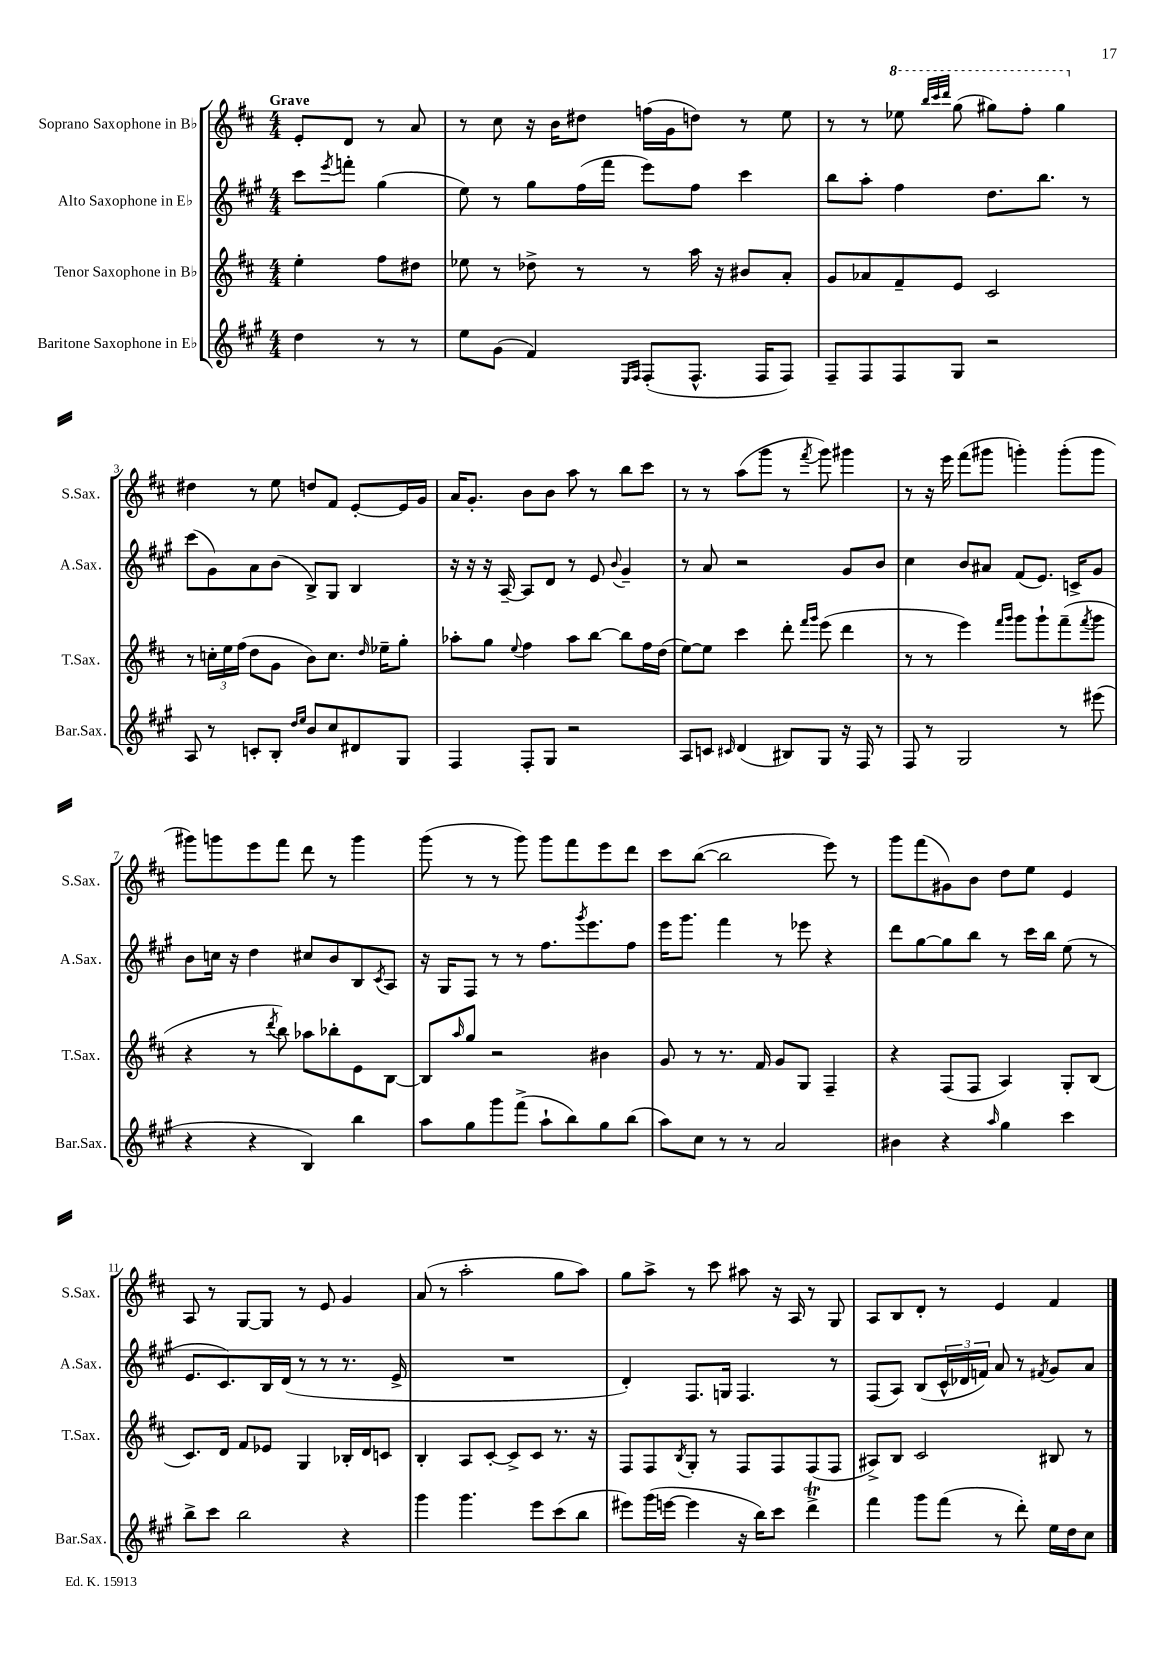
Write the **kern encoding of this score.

**kern	**kern	**kern	**kern
*staff4	*staff3	*staff2	*staff1
*clefG2	*clefG2	*clefG2	*clefG2
*k[f#c#g#]	*k[f#c#]	*k[f#c#g#]	*k[f#c#]
*M4/4	*M4/4	*M4/4	*M4/4
4dd\	4ee'\	8ccc#\L	8e'/L
.	.	8qeee/	.
.	.	8fff'\J	8d/J
8r	8ff#\L	(4gg#\	8r
8r	8dd#\J	.	8a/
=	=	=	=
8ee\L	8ee-\	8ee\)	8r
(8g#\J	8r	8r	8cc#\
4f#/)	8dd-^\	8gg#\L	16r
.	.	.	16b\LK
.	8r	(16ff#\L	8dd#\J
.	.	16fff#\JJ	.
16qqE/LL	.	.	.
16qqF#/JJ	.	.	.
(8F#'/L	8r	8eee\L)	(16ff\LL
.	.	.	16g\J
8.F#^^/J	16aa\	8ff#\J	8dd\J)
.	16r	.	.
.	8b#/L	4ccc#\	8r
16F#/LK	.	.	.
8F#/J)	8a'/J	.	8ee\
=	=	=	=
8F#~/L	8g/L	8bb\L	8r
8F#/	8a-/	8aa'\J	8r
8F#/	8f#~/	4ff#\	8eee-\
.	.	.	32qqbbb/LLL
.	.	.	32qqcccc#/
.	.	.	32qqdddd/JJJ
8G#/J	8e/J	.	(8ggg\
2r	2c#/	8.dd\L	8ggg#\L)
.	.	.	8fff#'\J
.	.	8.bb\J	.
.	.	.	4ggg#\
.	.	8r	.
=	=	=	=
8A/	8r	(8ccc#\L	4dd#\
8r	24cc'\LL	8g#\)	.
.	24ee\	.	.
.	(24ff#\JJ	.	.
8c'/L	8dd\L	8a\	8r
8B'/J	8g\J	(8b\J	8ee\
16qqdd/LL	.	.	.
16qqee/JJ	.	.	.
8b/L	8b\L)	8B^/L)	8dd/L
8cc#/	8.cc\J	8G#/J	8f#/J
8d#/	.	4B/	[8e'/L
.	16qqdd/	.	.
.	16ee-~\LK	.	.
8G#/J	8gg'\J	.	16e/]L
.	.	.	16g/JJ
=	=	=	=
4F#/	8aa-'\L	16r	16a/LK
.	.	16r	8.g'/J
.	8gg\J	16r	.
.	.	[16A~/	.
.	8qqee/	.	.
8F#'/L	4ff#\	8A/]L	8b\L
8G#/J	.	8d/J	8b\J
2r	8aa-\L	8r	8aa\
.	[8bb\J	8e/	8r
.	.	8qqb/	.
.	8bb\]L	4g#~/	8bb\L
.	16ff#\L	.	8ccc#\J
.	(16dd\JJ	.	.
=	=	=	=
8A/L	[8ee\L)	8r	8r
8c/J	8ee\]J	8a/	8r
16qqc#/	.	.	.
(4d/	4ccc#\	2r	(8aa\L
.	.	.	8ggg\J
8B#/L)	8ddd'\	.	8r
.	16qqfff#/LL	.	.
.	16qqggg/JJ	.	8qfff#/
8G#/J	(8eee\	.	8ggg\)
16r	4ddd\	8g#/L	4ggg#\
16F#/	.	.	.
8r	.	8b/J	.
=	=	=	=
8F#/	8r	4cc#\	8r
8r	8r	.	16r
.	.	.	16eee\
2G#/	4eee\)	8b/L	(8fff#\L
.	.	8a#/J	8ggg#\J
.	16qqfff#/LL	.	.
.	16qqggg/JJ	.	.
.	8ggg\L	(8f#/L	4ggg'\)
.	8ggg`\	8.e/J)	.
8r	(8fff#~\	.	(8ggg'\L
.	.	16c^/LK	.
.	8qfff#/	.	.
(8eee#\	8ggg\J	8g#/J	8ggg\J
=	=	=	=
4r	4r	8b\L	8ggg#\L)
.	.	16cc\Jk	8ggg\
.	.	16r	.
4r	8r	4dd\	8eee\
.	8qddd/	.	.
.	8bb\)	.	8fff#\J
4B/)	8aa-\L	8cc#/L	8ddd\
.	8bb-'\	8b/	8r
4bb\	8e\	8B/	4ggg\
.	.	8qc#/	.
.	[8B\J	8A/J	.
=	=	=	=
8aa\L	8B/]L	16r	(8ggg\
.	.	16G#/LK	.
.	16qqaa/	.	.
8gg#\	8gg/J	8F#/J	8r
8ggg#\	2r	8r	8r
(8fff#^\J	.	8r	8ggg\)
8aa`\L	.	8.ff#\L	8ggg\L
8bb\)	.	.	8fff#\
.	.	8qggg#/	.
.	.	8.eee\	.
8gg#\	4b#\	.	8eee\
(8bb\J	.	8ff#\J	8ddd\J
=	=	=	=
8aa\L)	8g/	16eee\LK	8ccc#\L
.	.	8.ggg#\J	.
8cc#\J	8r	.	([8bb\J
8r	8.r	4fff#\	2bb\]
8r	.	.	.
.	16f#/	.	.
2a/	8g/L	8r	.
.	8G/J	8eee-\	.
.	4F#~/	4r	8eee\)
.	.	.	8r
=	=	=	=
4b#\	4r	8ddd\L	8ggg\L
.	.	[8gg#\	(8fff#\
4r	(8F#/L	8gg#\]	8g#\)
.	8F#/J	8bb\J	8b\J
16qqaa/	.	.	.
4gg#\	4A/)	8r	8dd\L
.	.	16ccc#\LL	8ee\J
.	.	16bb\JJ	.
4ccc#\	8G'/L	(8ee\	4e/
.	(8B/J	8r	.
=	=	=	=
8bb^\L	8.c#/L)	8.e/L	8A/
8ccc#\J	.	.	8r
.	16d/Jk	8.c#/)	.
2bb\	8f#/L	.	[8G/L
.	8e-/J	16B/L	8G/]J
.	.	(16d/JJ	.
.	4G/	8r	8r
.	.	8r	8e/
4r	16B-'/LL	8.r	4g/
.	16d/J	.	.
.	8c/J	.	.
.	.	16e^/	.
=	=	=	=
4ggg#\	4B'/	1r	(8a/
.	.	.	8r
4.ggg#\	8A/L	.	2aa'\
.	[8c#'/J	.	.
.	8c#^/]L	.	.
8eee\L	8c#/J	.	.
(8ccc#\	8.r	.	8gg\L
8bb\J	.	.	8aa\J)
.	16r	.	.
=	=	=	=
8eee#\L)	8F#/L	4d'/)	8gg\L
(16ggg#\L	8F#/	.	8aa^\J
[16eee\JJ	.	.	.
.	8qB/	.	.
4eee\]	8G'/J	8.F#/L	8r
.	8r	.	8ccc#\
.	.	16G/Jk	.
16r	8F#/L	4.F#/	8aa#\
16bb\LK)	.	.	.
8ccc#\J	8F#/	.	16r
.	.	.	16A/
4ddd^\	(8F#/	.	8r
.	8F#/J	8r	8G/
=	=	=	=
4fff#\	8A#^/L)	(8F#/L	8A/L
.	8B/J	8A/J)	8B/
8ggg#\L	2c#/	(8B/L	8d'/J
(8fff#\J	.	24c#^^/L	8r
.	.	24d-/	.
.	.	24f/JJ)	.
8r	.	8a/	4e/
8ddd'\)	.	8r	.
.	.	8qf#/	.
16ee\LL	8B#/	8g#/L	4f#/
16dd\J	.	.	.
8cc#\J	8r	8a/J	.
==	==	==	==
*-	*-	*-	*-
